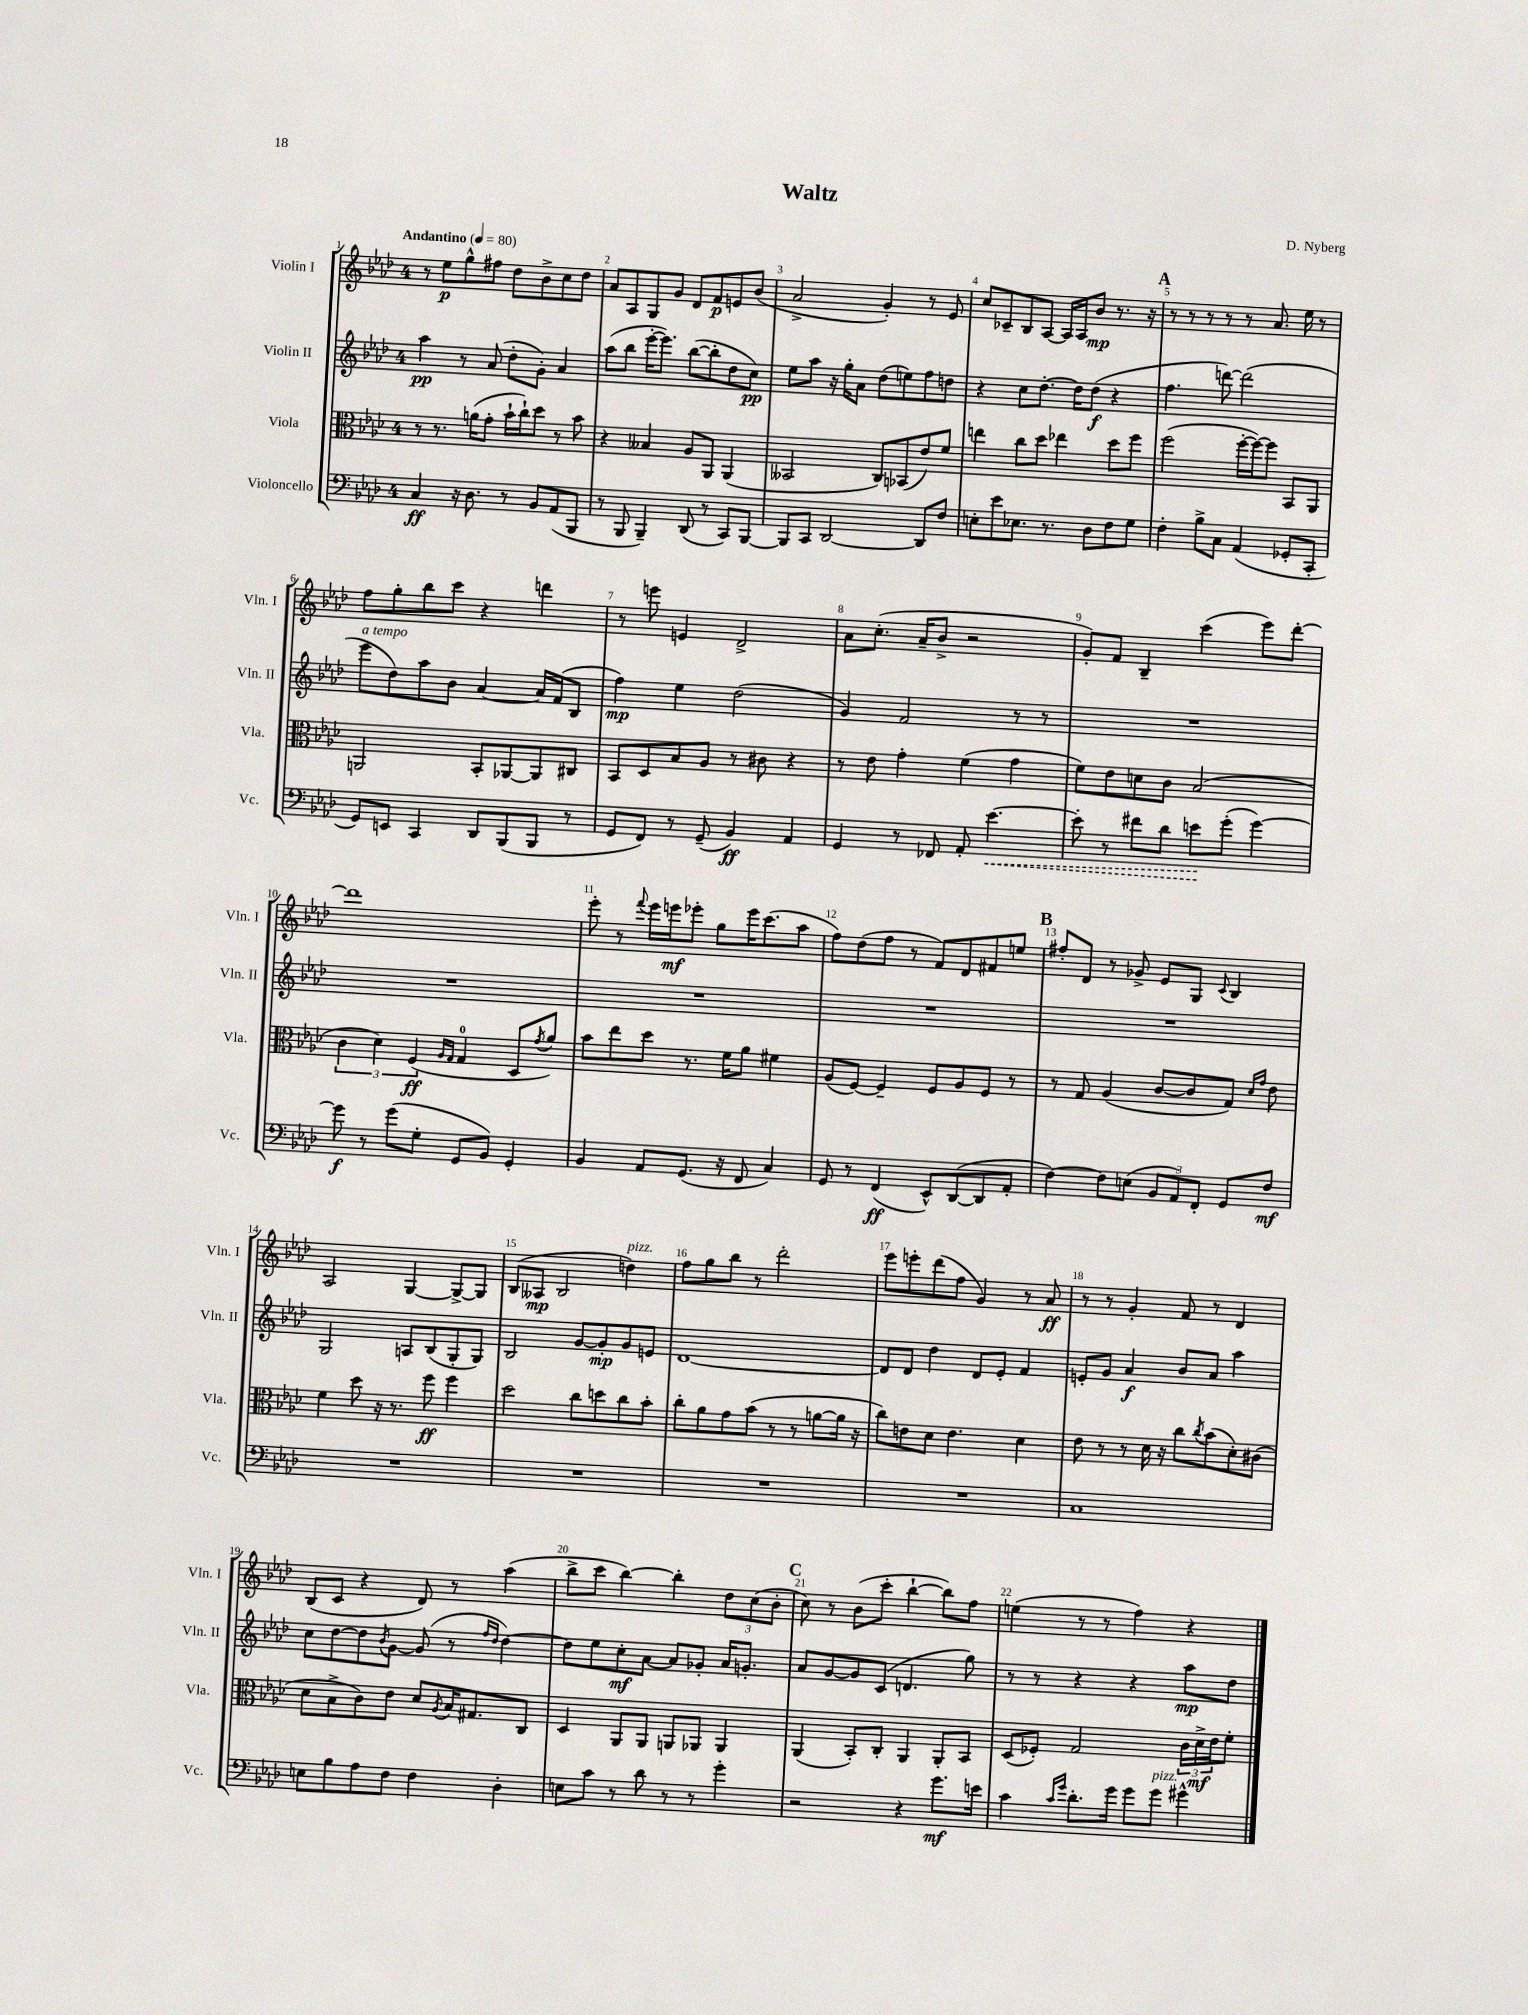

**kern	**kern	**kern	**kern
*staff4	*staff3	*staff2	*staff1
*clefF4	*clefC3	*clefG2	*clefG2
*k[b-e-a-d-]	*k[b-e-a-d-]	*k[b-e-a-d-]	*k[b-e-a-d-]
*M4/4	*M4/4	*M4/4	*M4/4
*MM80	*MM80	*MM80	*MM80
4C	8r	4aa-	8r
.	8.r	.	8ee-
16r	.	8r	8gg^^
8.D-	(16a	.	.
.	8g'	(8a-	8ff#
8r	16b-`	8dd-'	8dd-
.	16cc`)	.	.
8BB-	8dd-	8g')	8b-^
(8AA-	8r	4a-	8cc
8BBB-	8b-	.	8dd-
=	=	=	=
8r	4r	(8aa-	8a-
8BBB-	.	8bb-	8A-
4BBB-~)	4B--	[16eee-'	8G
.	.	8.eee-])	.
.	.	.	8g
(8DD-	8A-	([8bb-	8d-
8r	8AA-	8bb-']	8f
8CC)	(4AA-	8dd-	8e
[8BBB-	.	8cc)	(8b-
=	=	=	=
8BBB-]	2BB--	8ee-	2a-^
8CC	.	8aa-	.
[2DD-	.	16r	.
.	.	16gg'	.
.	.	8a-	.
.	8C)	(8dd-	4g')
.	(8BB-	8ee)	.
8DD-]	8e-)	8ff	8r
8F	8f	8dd	8e-
=	=	=	=
8E'	4ee	4r	8cc
8e-	.	.	8c-~
8.E-	8cc	8cc	8B-
.	8dd-	[8.dd-'	[8A-
8.r	.	.	.
.	4ee-	.	16A-]
.	.	16dd-]	16A-
8D-	.	(8dd-	8b-
8F	8dd-	4r	8.r
8G	8ff	.	.
.	.	.	16r
=	=	=	=
4F'	(2ff	4.ff	8r
.	.	.	8r
8B-^	.	.	8r
8C	.	[8ddd)	8r
(4AA-	[16ff'	(2ddd]	8r
.	16ff_)	.	.
.	8ff]	.	8.a-
8GG-'	8BB-	.	.
.	.	.	16ee-
8CC'	8AA-	.	8r
=	=	=	=
8GG)	2AA	8eee-	8ff
8EE	.	8dd-)	8gg'
4CC	.	8aa-	8bb-
.	.	8b-	8ccc
8DD-	8BB-'	[4a-	4r
(8BBB-	[8AA-	.	.
8BBB-	8AA-]	16a-]	4ddd
.	.	(16f	.
8r	8C#	8B-	.
=	=	=	=
8GG	8BB-	4ff)	8r
8FF)	8D-	.	8eee
8r	8B-	4ee-	4e
(8GG~	8A-	.	.
4BB-)	8r	(2dd-	2d-^
.	8c#	.	.
4AA-	4r	.	.
=	=	=	=
4GG	8r	4g)	8a-
.	8e-	.	(8.cc'
8r	4g'	2f	.
.	.	.	16a-~
8FF-	.	.	8b-^
8AA-'	(4f	.	2r
[4.e-	.	.	.
.	4g	8r	.
.	.	8r	.
=	=	=	=
8e-']	8f)	1r	8g')
8r	8e-	.	8f
8f#	8d	.	4B-~
8d-	8c	.	.
8e	(2B-	.	(4ccc
(8g'	.	.	.
[4g)	.	.	8eee-)
.	.	.	[8ddd-'
=	=	=	=
8g]	6c	1r	1ddd-]
8r	.	.	.
.	6d-)	.	.
(8g	.	.	.
.	(6F	.	.
8G'	.	.	.
.	16qqA-	.	.
.	16qqG	.	.
8GG	4G	.	.
8BB-)	.	.	.
4GG'	8D-	.	.
.	8qg	.	.
.	8a-)	.	.
=	=	=	=
4BB-	8b-	1r	8eee-'
.	8ee-	.	8r
.	.	.	8qqfff
8AA-	8dd-	.	16eee-
.	.	.	16eee
(8.GG	8.r	.	8eee-'
.	.	.	8gg
16r	16f	.	.
8FF	8a-	.	16eee-
.	.	.	(8.ccc
4C)	4f#	.	.
.	.	.	8aa-
=	=	=	=
8GG	(8A-	1r	8ff)
8r	[8F)	.	(8dd-
(4FF	4F~]	.	8ff
.	.	.	8r
8EE-^^)	8F	.	8f)
([8DD-	8A-	.	8d-
8DD-]	8F	.	8f#
8AA-'	8r	.	8ee
=	=	=	=
[4F)	8r	1r	8ff#'
.	8G	.	8d-
8F]	(4A-	.	8r
(8E	.	.	8g-^
12BB-	[8c	.	8e-
12AA-)	.	.	.
.	8c]	.	8G
12FF'	.	.	.
.	.	.	8qqc
8GG	8G)	.	4B-
.	16qqd-	.	.
.	16qqg	.	.
8F	8e-	.	.
=	=	=	=
1r	4f	2G	2A-
.	8dd-	.	.
.	16r	.	.
.	8.r	.	.
.	.	8A	[4G
.	8ff	(8B-	.
.	4ff	8G'	8G^_
.	.	8G)	8G]
=	=	=	=
1r	2dd-	2B-	(8B-
.	.	.	8A--
.	.	.	2B-
.	8cc	[8g	.
.	8dd	8g']	.
.	8cc	8g	4dd)
.	8b-'	8e	.
=	=	=	=
1r	8cc'	[1d-	8ff
.	8a-	.	8gg
.	8g	.	8bb-
.	(8b-	.	8r
.	8r	.	2ddd-'
.	8r	.	.
.	[8a	.	.
.	16a]	.	.
.	16r	.	.
=	=	=	=
1r	8cc)	8d-]	8eee-
.	8e	8d-	8eee'
.	8d-	4dd-	(8ddd-
.	4.e	.	8ff
.	.	8d-	4g)
.	.	8e-'	.
.	4d-	4f	8r
.	.	.	8a-
=	=	=	=
1C	8e-	8e'	8r
.	8r	8g	8r
.	8r	4a-	4g'
.	16d-	.	.
.	16r	.	.
.	8cc	8b-	8f
.	8qcc	.	.
.	(8b-	8a-	8r
.	8d-')	4aa-	4d-
.	(8c#	.	.
=	=	=	=
8E	8d-	8cc	(8B-
8B-	8B-^	[8dd-	8c
8A-	8c)	8dd-]	4r
.	.	8qb-	.
8F	8e-	[8g	.
4F	8d-	(8g]	8d-)
.	8qA-	.	.
.	16B-	8r	8r
.	8.G#	.	.
.	.	16qqff	.
.	.	16qqdd-	.
4D-'	.	[4dd-)	(4aa-
.	8C	.	.
=	=	=	=
8E	4D-	8dd-]	8bb-^
8c	.	8ee-	8ccc
8r	8AA-	8cc'	[4bb-)
8d-	8AA-	[8a-	.
8r	8AA	8a-]	4bb-']
8r	8AA-	8g-'	.
4g'	4AA-	16a-	12dd-
.	.	8.g'	.
.	.	.	(12cc
.	.	.	12b-'
=	=	=	=
2r	(4AA-	8a-	8cc)
.	.	[8g	8r
.	8BB-')	8g]	(8b-
.	8C'	(8c	8ccc'
4r	4AA-	4.d	[4bb-`
8.g	8AA-'	.	8bb-])
.	8BB-	8gg)	8ff
16e	.	.	.
=	=	=	=
4c	(8D-	8r	(4ee
.	8F-')	8r	.
16qqc	.	.	.
16qqg	.	.	.
8.d-'	2G	4r	8r
.	.	.	8r
16g	.	.	.
8g	.	4r	4ff)
8g	.	.	.
4g#^^	24c	8aa-	4r
.	24d-^	.	.
.	24e-	.	.
.	8f'	8dd-	.
==	==	==	==
*-	*-	*-	*-
